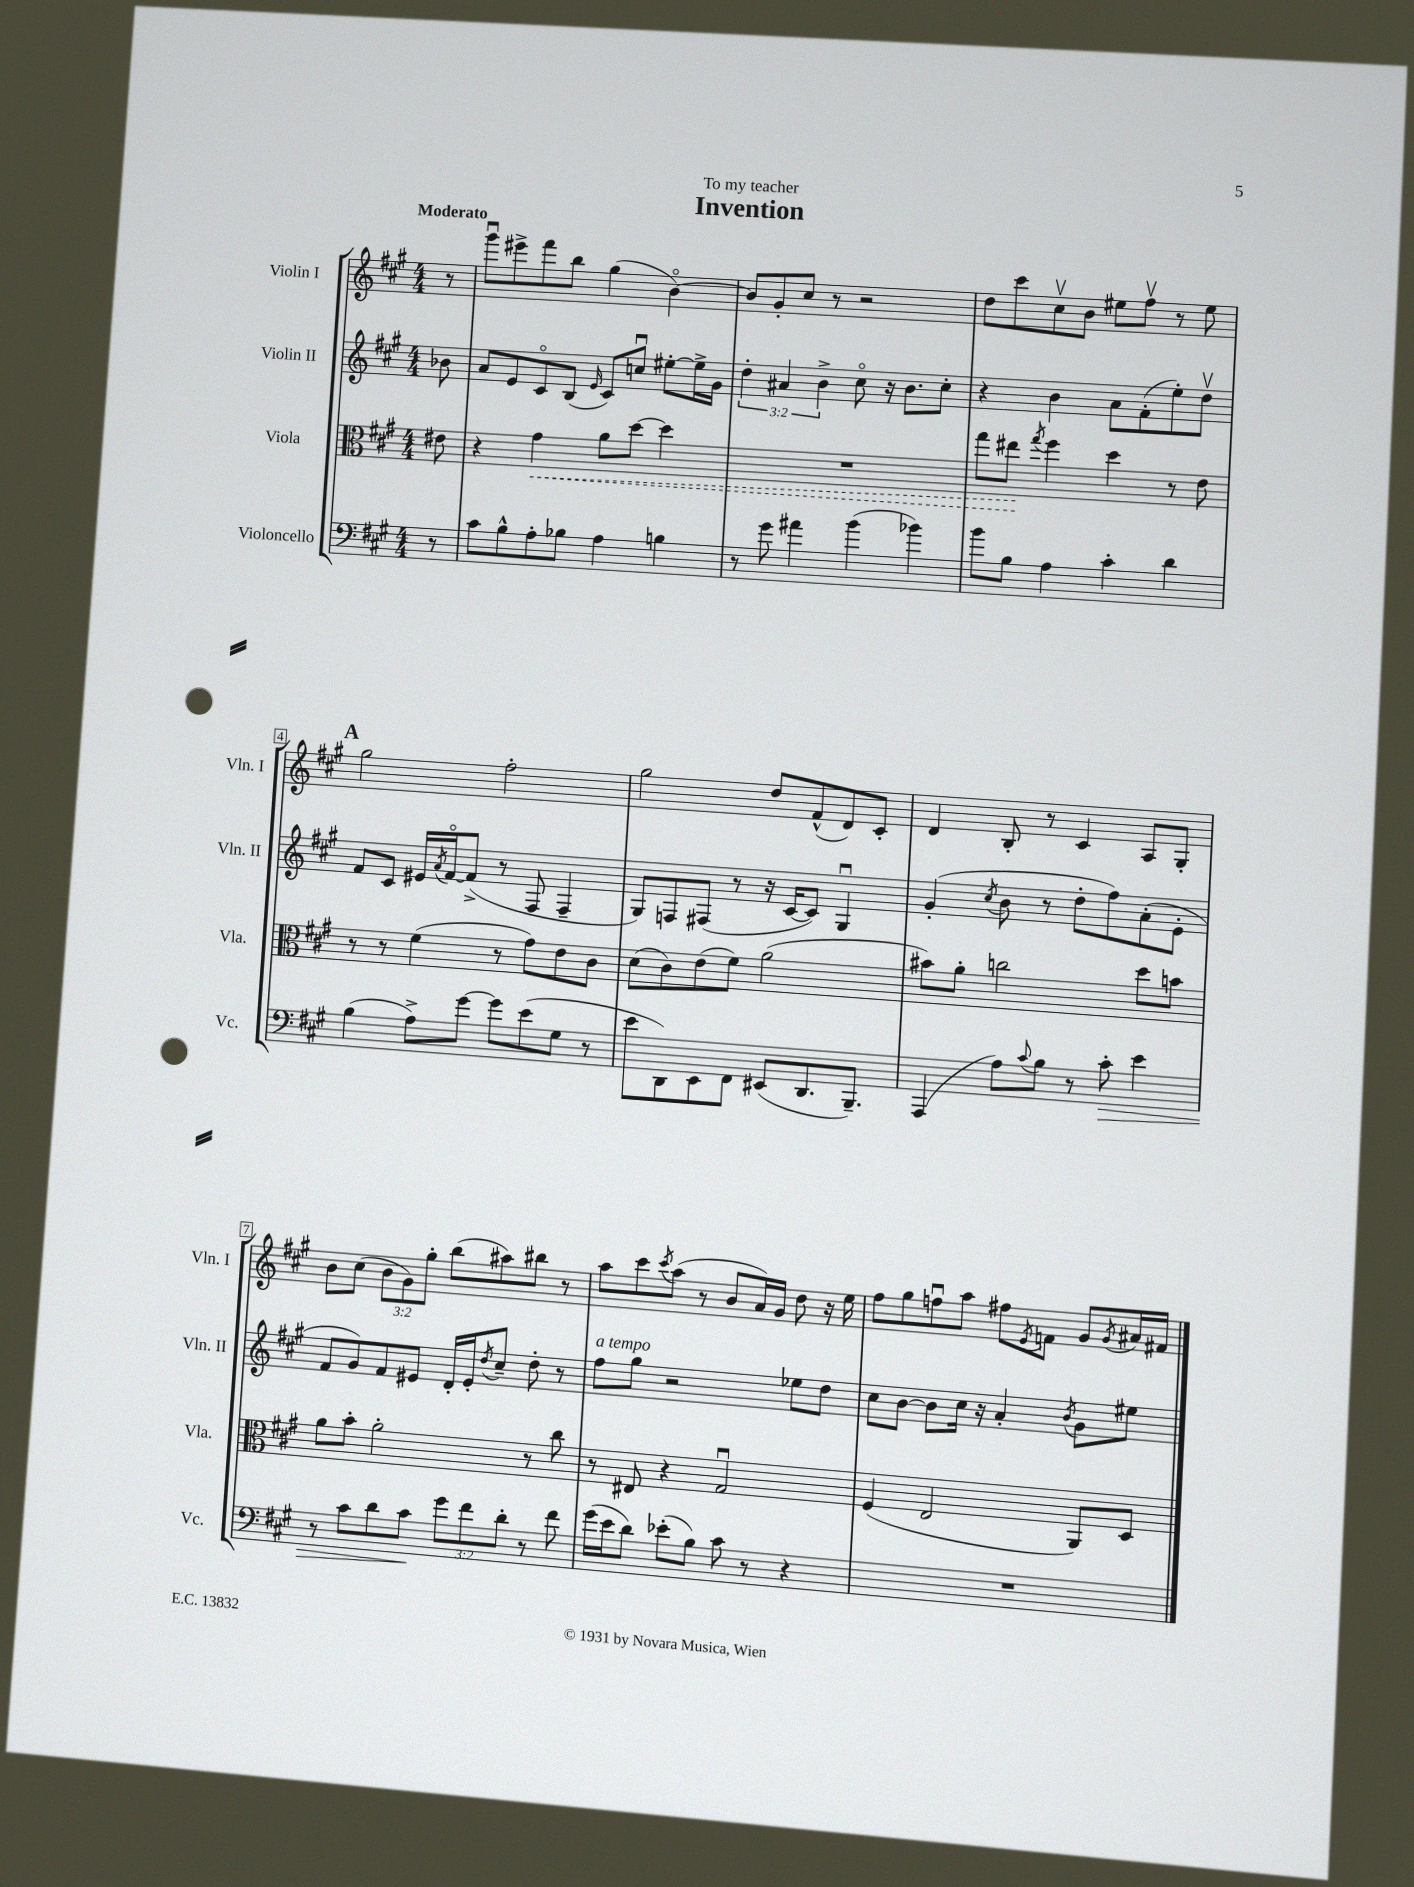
\header { title = "Invention" dedication = "To my teacher" }
<<
\new StaffGroup <<
\new Staff = "s0" \with { instrumentName = "Violin I" shortInstrumentName = "Vln. I" } {
    \clef treble \key a \major \numericTimeSignature \time 4/4 \override Staff.TupletNumber.text = #tuplet-number::calc-fraction-text \partial 8 \tempo "Moderato"
    r8 |
    gis'''8\downbow eis'''8-> fis'''8 b''8 gis''4( b'4~\flageolet) |
    b'8 gis'8-. cis''8 r8 r2 |
    d''8 cis'''8 cis''8\upbow b'8 eis''8 fis''8\upbow r8 eis''8 |
    \mark \markup { \bold "A" } gis''2 fis''2-. |
    gis''2 d''8 fis'8-^( d'8) cis'8-. |
    d'4 b8-. r8 cis'4 a8 gis8-. |
    b'8 cis''8( \tuplet 3/2 { b'8 gis'8) gis''8-. } b''8( ais''8) bis''8 r8 |
    a''8 cis'''8 \acciaccatura { cis'''8 } a''8( r8 b'8 a'16) gis'16 d''8 r16 e''16 |
    fis''8 gis''8 f''8\downbow a''8 fis''8 \acciaccatura { e'8 } f'8 gis'8 \acciaccatura { gis'8 } ais'16 fis'16 \bar "|." |
}
\new Staff = "s1" \with { instrumentName = "Violin II" shortInstrumentName = "Vln. II" } {
    \clef treble \key a \major \numericTimeSignature \time 4/4 \override Staff.TupletNumber.text = #tuplet-number::calc-fraction-text \partial 8
    bes'8 |
    a'8 e'8 cis'8\flageolet b8( \grace { e'16 } cis'8) c''8\downbow eis''8~-. eis''16-> gis'16 |
    \tuplet 3/2 { d''4-. ais'4 b'4-> } cis''8\flageolet r16 b'8. cis''8-. |
    r4 b'4 a'8 fis'8-.( e''8-.) d''8\upbow |
    \mark \markup { \bold "A" } fis'8 cis'8 eis'16 \acciaccatura { a'8 } fis'16~\flageolet fis'8->( r8 fis8 fis4-- |
    gis8) f8 fis8( r8 r16 cis'16~ cis'8) gis4\downbow |
    gis'4-.( \acciaccatura { cis''8 } b'8 r8 d''8-. fis''8) a'8-.( e'8-. |
    fis'8 gis'8) fis'8 eis'8 d'16-. eis'16-. \acciaccatura { d''8 } cis''8-- d''8-. r8 |
    fis''8^\markup { \italic "a tempo" } gis''8 r2 ees''8 d''8 |
    cis''8 b'8~ b'8 cis''16 r16 a'4-. \acciaccatura { b'8 } gis'8 eis''8 \bar "|." |
}
\new Staff = "s2" \with { instrumentName = "Viola" shortInstrumentName = "Vla." } {
    \clef alto \key a \major \numericTimeSignature \time 4/4 \partial 8
    eis'8 |
    r4 \once \override Hairpin.style = #'dashed-line gis'4\< a'8 d''8~ d''4 |
    R1 |
    gis''8 eis''8\! \acciaccatura { gis''8 } fis''4 d''4 r8 e'8 |
    \mark \markup { \bold "A" } r8 r8 fis'4( r8 gis'8) e'8 cis'8 |
    d'8( cis'8) e'8( fis'8) a'2( |
    bis'8) a'8-. c''2 d''8 b'8 |
    a'8 b'8-. a'2-. r8 cis''8 |
    r8 eis8 r4 gis2\downbow |
    fis4( e2 a,8) d8 \bar "|." |
}
\new Staff = "s3" \with { instrumentName = "Violoncello" shortInstrumentName = "Vc." } {
    \clef bass \key a \major \numericTimeSignature \time 4/4 \override Staff.TupletNumber.text = #tuplet-number::calc-fraction-text \partial 8
    r8 |
    cis'8 b8-^ a8-. bes8 a4 b4 |
    r8 gis'8 ais'4 b'4( bes'4) |
    b'8 b8 a4 cis'4-. d'4 |
    \mark \markup { \bold "A" } b4( a8->) gis'8~ gis'8 e'8( gis8 r8 |
    e'8 d,8) e,8 fis,8 eis,8( d,8. b,,8.--) |
    a,,4( a8) \appoggiatura { cis'8 } b8 r8 cis'8-.\> e'4 |
    r8 cis'8 d'8 cis'8\! \tuplet 3/2 { gis'8 fis'8 d'8-. } r8 fis'8 |
    gis'16( e'16 d'8) ees'8-.( b8) cis'8 r8 r4 |
    R1 \bar "|." |
}
>>
>>
\layout { \context { \Score \override BarNumber.stencil = #(make-stencil-boxer 0.1 0.3 ly:text-interface::print) } }
